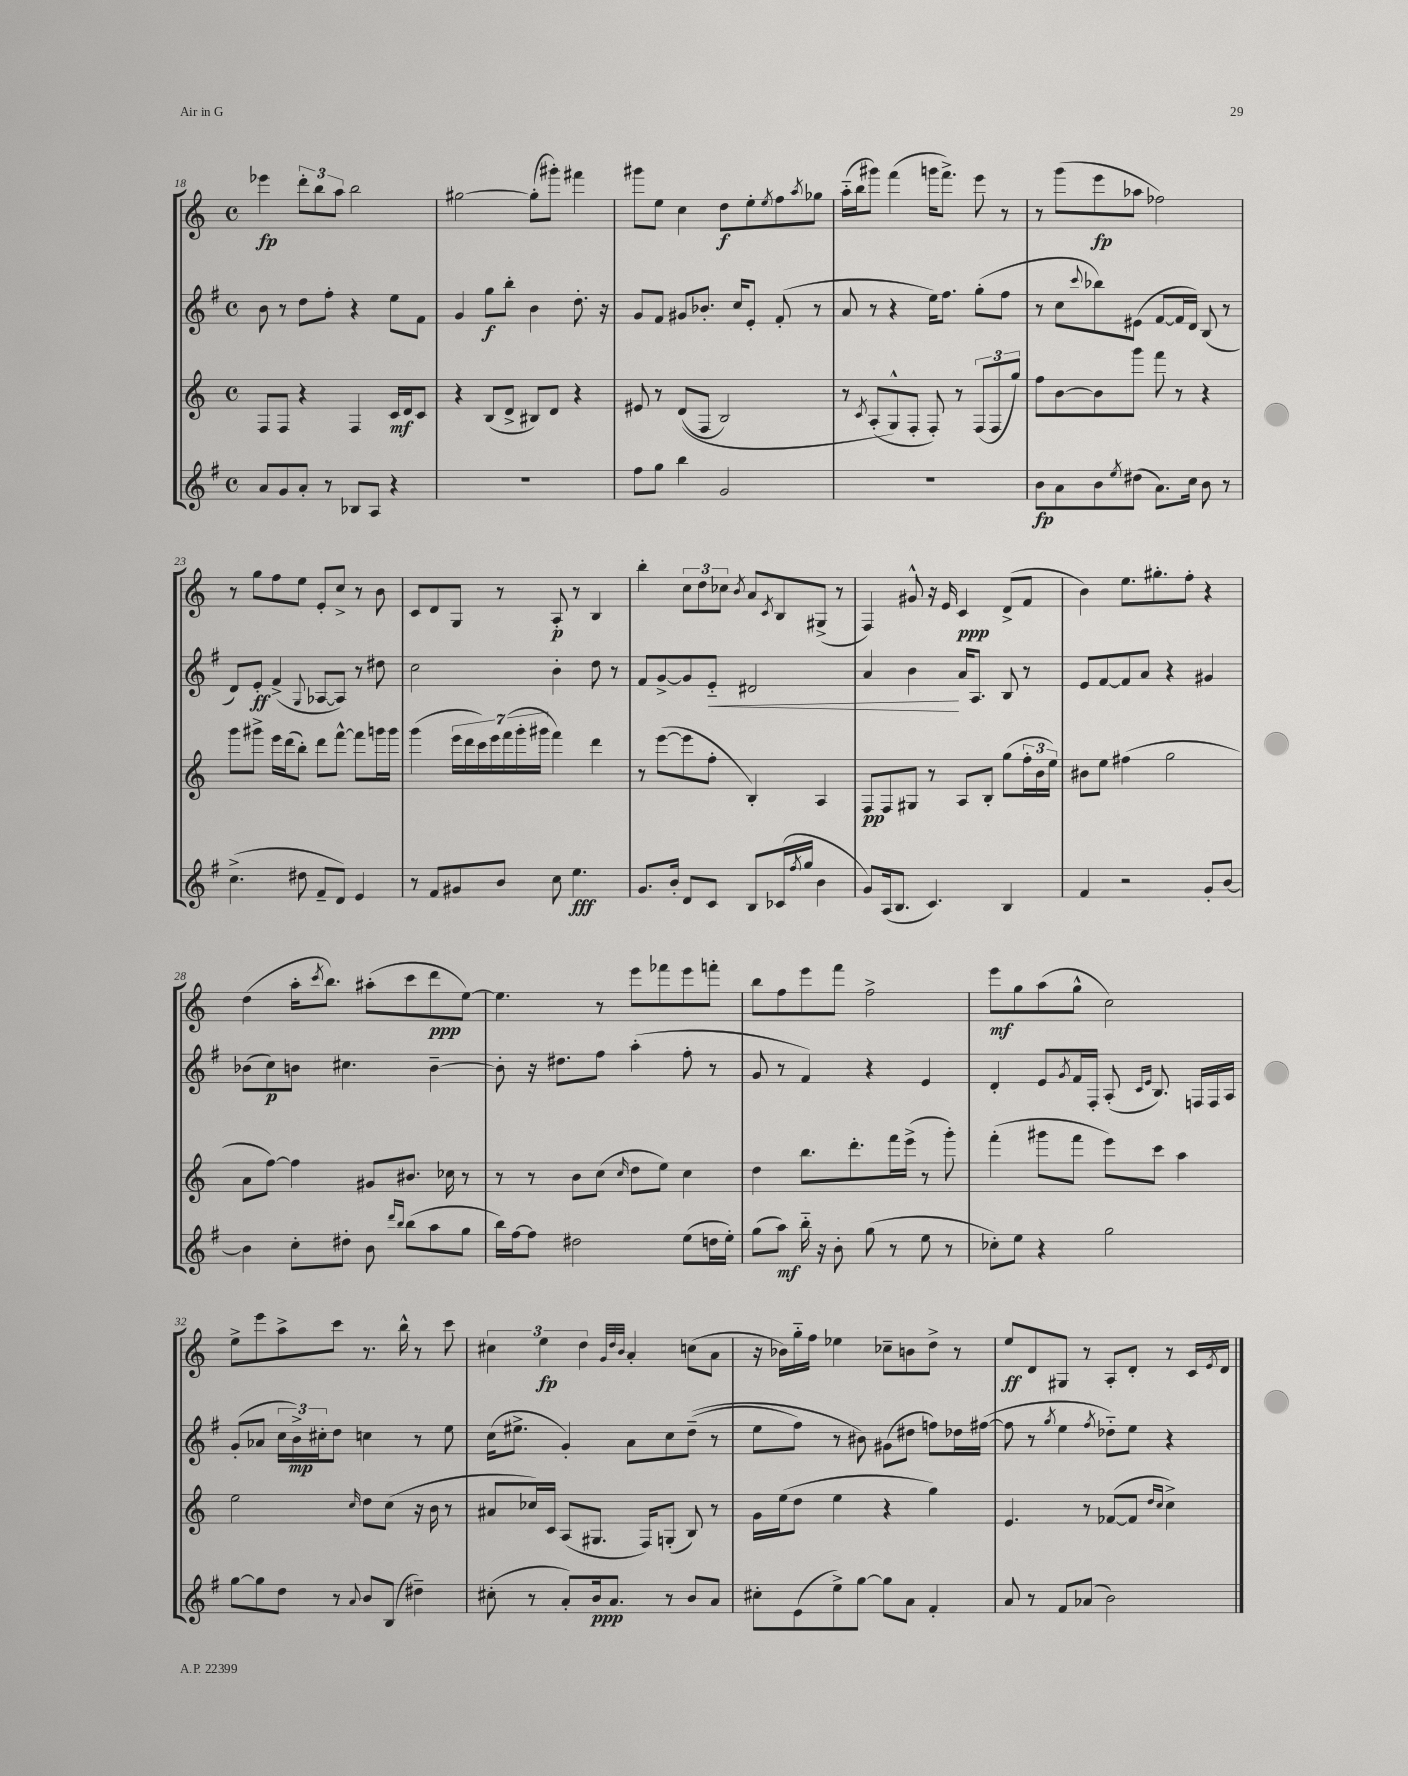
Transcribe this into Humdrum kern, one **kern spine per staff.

**kern	**kern	**kern	**kern
*staff4	*staff3	*staff2	*staff1
*clefG2	*clefG2	*clefG2	*clefG2
*k[f#]	*k[]	*k[f#]	*k[]
*M4/4	*M4/4	*M4/4	*M4/4
*met(c)	*met(c)	*met(c)	*met(c)
8a/L	8F/L	8b\	4eee-\
8g/	8F/J	8r	.
8a'/J	4r	8dd\L	12ddd'\L
.	.	.	12bb\
8r	.	8ff#'\J	.
.	.	.	12aa\J
8B-/L	4F/	4r	2bb\
8A/J	.	.	.
4r	16c/LL	8ee\L	.
.	16d/J	.	.
.	8c/J	8f#\J	.
=	=	=	=
1r	4r	4g/	[2gg#\
.	(8B/L	8gg\L	.
.	8d^/J	8bb'\J	.
.	8B#/L)	4b\	(8gg#'\]L
.	8d/J	.	8ggg#'\J)
.	4r	8.dd'\	4fff#\
.	.	16r	.
=	=	=	=
8ff#\L	8e#/	8g/L	8ggg#\L
8gg\J	8r	8f#/J	8ee\J
4bb\	&((8d/L	8g#/L	4cc\
.	8F/J	8.b-'/J	.
2g/	2B/)	.	8dd\L
.	.	16cc/LK	.
.	.	8e'/J	8ee'\
.	.	.	8qee/
.	.	(8f#'/	8ff\
.	.	.	8qaa/
.	.	8r	8gg-\J
=	=	=	=
1r	8r	8a/	(16aa'~\LL
.	.	.	16bb\J
.	8qc/	.	.
.	(8A'/L	8r	8ggg#\J)
.	8G^^/&)	4r	(4fff\
.	8F'/J	.	.
.	8F'/)	16ee\LK)	16ggg\LK
.	.	8.ff#\J	8.fff^\J)
.	8r	.	.
.	(12F/L	(8gg'\L	8eee\
.	12F/	.	.
.	.	8ff#\J	8r
.	12gg/J)	.	.
=	=	=	=
8b\L	8ff\L	8r	8r
8a\	[8b\	8cc\L	(8ggg\L
.	.	8qqccc/	.
8b\	8b\]	8bb-\)	8eee\
8qee/	.	.	.
(8dd#\J	8ggg\J	(8e#\J	8aa-\J
8.a\L)	8fff\	[8f#/L	2ff-\)
.	8r	16f#/]L	.
16cc\Jk	.	16d/JJ)	.
8b\	4r	(8B/	.
8r	.	8r	.
=	=	=	=
(4.cc^\	8ggg\L	8d/L)	8r
.	8ggg#^\J	8e'/J	8gg\L
.	16eee\LL	(4f#^/	8ff\
.	(16ddd\J	.	.
8dd#\	8bb'\J)	.	8ee\J
.	.	8qqG/	.
8f#~/L	8ddd\L	[8A-/L	8e'/L
8d/J)	[8fff^^\J	8A-/]J)	8cc^/J
4e/	8fff\]L	8r	8r
.	16ggg\L	8dd#\	8b\
.	16ggg\JJ	.	.
=	=	=	=
8r	(4ggg\	2cc\	8c/L
8f#/L	.	.	8d/
8g#/	28eee\LL	.	8G/J
.	28ddd\	.	.
.	28ccc\)	.	.
.	28eee\	.	.
8b/J	.	.	8r
.	(28fff\	.	.
.	28ggg'\	.	.
.	28ggg#\JJ	.	.
8cc\	4fff\)	4b'\	8A'/
4.ee\	.	.	8r
.	4ddd\	8dd\	4B/
.	.	8r	.
=	=	=	=
8.g/L	8r	8f#/L	4bb'\
.	([8eee\L	[8g^/	.
16b'/Jk	.	.	.
8d/L	8eee\]	8g/]	12cc\L
.	.	.	12dd\
8c/J	8ff'\J	8e'~/J	.
.	.	.	12cc-\J
.	.	.	8qb/
8B/L	4B'/)	2d#/	8a/L
.	.	.	8qc/
(16c-/L	.	.	8B/
8qff#/	.	.	.
16gg/JJ	.	.	.
4b\	4A/	.	(8G#^/J
.	.	.	8r
=	=	=	=
8g/L)	8F/L	4a/	4F/)
(16A/k	8F/	.	.
8.B/J	.	.	.
.	8G#/J	4b\	8g#^^/
4.c/)	8r	.	16r
.	.	.	16e/
.	8A/L	16a/LK	4c/
.	.	8.A/J	.
.	8B'/J	.	.
4B/	(8gg\L	8B/	(8d^/L
.	24ff'\L	8r	8f/J
.	24b\	.	.
.	24ee\JJ)	.	.
=	=	=	=
4f#/	8b#\L	8e/L	4b\)
.	8ee\J	[8f#/	.
2r	(4ff#\	8f#/]	8.ee\L
.	.	8a/J	.
.	.	.	8.gg#'\
.	2gg\	4r	.
.	.	.	8ff'\J
8g'/L	.	4g#/	4r
[8b/J	.	.	.
=	=	=	=
4b\]	8a\L	(8b-\L	(4dd\
.	[8ff\J)	8cc\)	.
8cc'\L	4ff\]	8b\J	16aa'\LK
.	.	.	8qccc/
.	.	.	8.bb\J)
8dd#'\J	.	4.cc#\	.
8b\	8g#/L	.	(8aa#'\L
16qqddd/LL	.	.	.
16qqbb/JJ	.	.	.
(8bb\L	8.b#/J	.	8ccc\
8aa\	.	[4b~\	8ddd\
.	16cc-\	.	.
8gg\J	8r	.	[8ee\J)
=	=	=	=
16bb\LL)	8r	8b'\]	4.ee\]
[16ff#\J	.	.	.
8ff#\]J	8r	16r	.
.	.	8.dd#\L	.
2dd#\	8b\L	.	.
.	(8cc\J	8ff#\J	8r
.	16qqcc/	.	.
.	8dd\L	(4aa'\	8eee\L
.	8ee\J)	.	8fff-\
(8ee\L	4cc\	8ff#'\	8eee\
16dd\L	.	8r	8fff'\J
16ee'\JJ)	.	.	.
=	=	=	=
(8gg\L	4dd\	8g/	8bb\L
8aa\J)	.	8r	8ff\
16bb'~\	8.bb\L	4f#/)	8eee\
16r	.	.	.
8b'\	.	.	8fff\J
.	8.ddd'\	.	.
(8gg\	.	4r	2ff^\
8r	16fff\L	.	.
.	(16eee^\JJ	.	.
8ee\	8r	4e/	.
8r	8ggg'\)	.	.
=	=	=	=
8cc-'\L)	(4fff'\	4d'/	8eee\L
8ee\J	.	.	8gg\
4r	8ggg#\L	8e/L	(8aa\
.	.	8qg/	.
.	8fff\J	16f#/L	8gg^^\J
.	.	16F#'/JJ	.
2gg\	8eee\L)	(8A'/	2cc\)
.	.	16qqc/LL	.
.	.	16qqe/JJ	.
.	8ccc\J	8.B/)	.
.	4aa\	.	.
.	.	16F/LL	.
.	.	16F/	.
.	.	16A/JJ	.
=	=	=	=
[8gg\L	2ee\	(8g'/L	8ee^\L
8gg\]	.	8a-/J	8eee\
8dd\J	.	24cc\LL	8aa^\
.	.	24b^\)	.
.	.	24cc#'\J	.
8r	.	8dd\J	8ccc\J
8qqa/	16qqcc/	.	.
8b/L	8dd\L	4cc\	8.r
(8B/J	(8cc\J	.	.
.	.	.	16bb^^\
4dd#~\)	16r	8r	8r
.	16b\	.	.
.	8r	8ee\	8ccc\
=	=	=	=
(8cc#'\	8a#/L	(16cc\LK	6cc#\
.	.	8.ee#^\J	.
8r	16cc-/L)	.	.
.	.	.	6ee\
.	16c/JJ	.	.
8a'/L)	(8A/L	4g'/)	.
.	.	.	6dd\
16b/k	8.G#/J	.	.
8.a/J	.	.	.
.	.	.	32qqg/LLL
.	.	.	32qqdd/
.	.	.	32qqb/JJJ
.	.	8a\L	4a'/
.	16F/LK)	.	.
8r	(8G'/J	8cc\	.
8b/L	8B/)	&((8dd~\J	(8cc\L
8a/J	8r	8r	8a\J
=	=	=	=
8cc#'\L	16g\LL	8ee\L	16r
.	(16ee\J	.	16b-\LL)
(8e\	8dd\J	8ff#\J)	16gg'~\
.	.	.	16ff\JJ
8ee^\)	4ee\	8r	4ee-\
[8gg\J	.	8b#\&)	.
8gg\]L	4r	(8g#\L	8cc-~\L
8a\J	.	8dd#\J	8b\
4f#'/	4gg\)	8ff\L)	8dd^\J
.	.	16dd-\L	8r
.	.	([16ff#\JJ	.
=	=	=	=
8a/	4.e/	8ff#\]	8ee/L
8r	.	8r	8d/
.	.	8qgg/	.
8f#/L	.	4ee\	8G#/J
(8a-/J	8r	.	8r
.	.	8qff#/	.
2b\)	([8f-/L	8dd-'~\L)	8A'/L
.	8f-/]J	8ee\J	8d'/J
.	16qqdd/LL	.	.
.	16qqcc/JJ	.	.
.	4cc^\)	4r	8r
.	.	.	16c/LL
.	.	.	8qe/
.	.	.	16d/JJ
==	==	==	==
*-	*-	*-	*-
